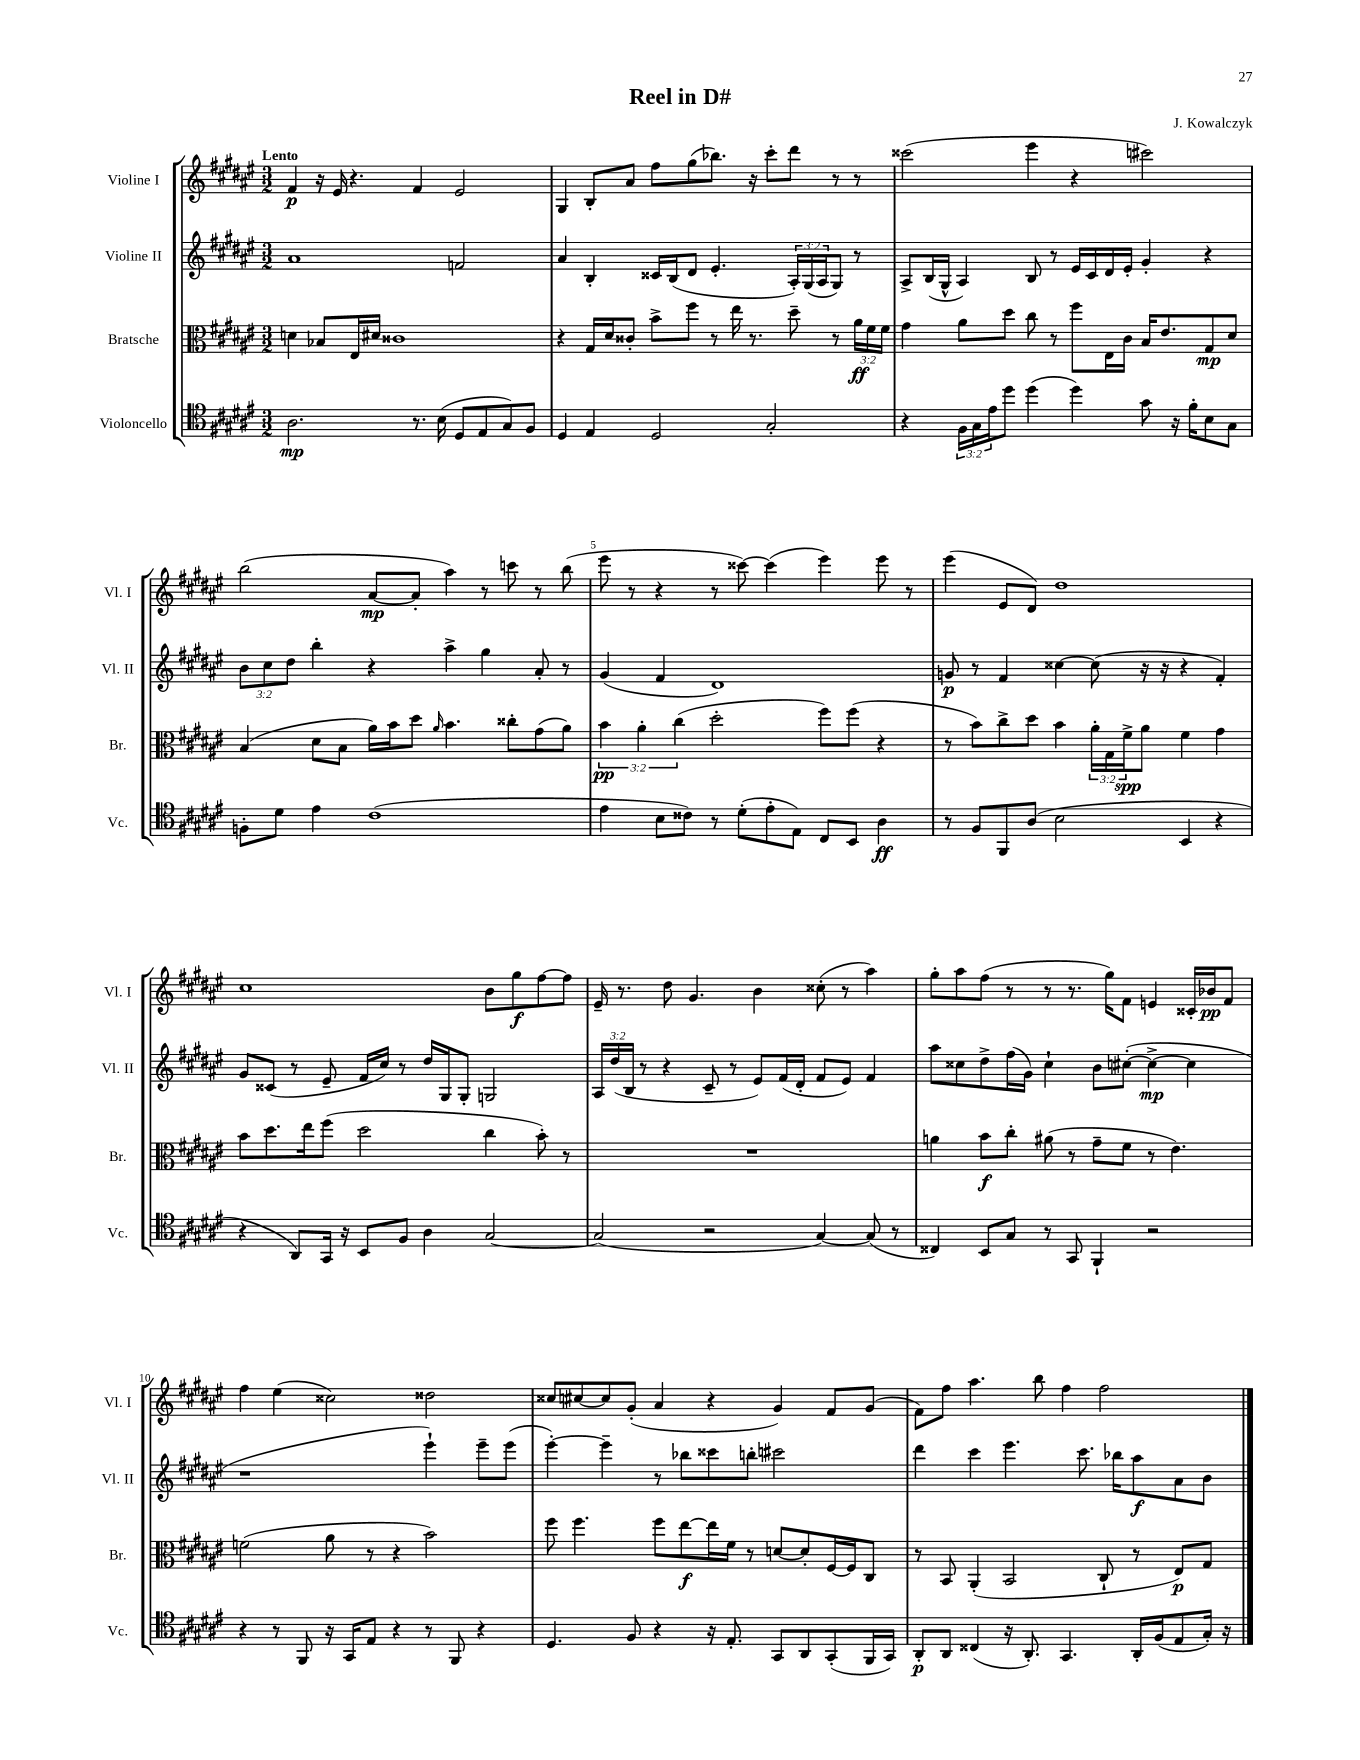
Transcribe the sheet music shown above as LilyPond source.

\header { title = "Reel in D#" composer = "J. Kowalczyk" }
<<
\new StaffGroup <<
\new Staff = "s0" \with { instrumentName = "Violine I" shortInstrumentName = "Vl. I" } {
    \clef treble \key fis \major \numericTimeSignature \time 3/2 \tempo "Lento"
    fis'4\p r16 eis'16 r4. fis'4 eis'2 |
    gis4 b8-. ais'8 fis''8 gis''8( bes''8.) r16 cis'''8-. dis'''8 r8 r8 |
    cisis'''2( eis'''4 r4 cis'''2) |
    b''2( ais'8~\mp ais'8-. ais''4) r8 c'''8 r8 b''8( |
    eis'''8 r8 r4 r8 cisis'''8~) cisis'''4( eis'''4) eis'''8 r8 |
    eis'''4( eis'8 dis'8) dis''1 |
    cis''1 b'8 gis''8\f fis''8~ fis''8 |
    eis'16-- r8. dis''8 gis'4. b'4 cisis''8-.( r8 ais''4) |
    gis''8-. ais''8 fis''8( r8 r8 r8. gis''16) fis'8 e'4 cisis'16-. bes'16\pp fis'8 |
    fis''4 eis''4( cisis''2) disis''2 |
    cisis''8 cis''8~ cis''8 gis'8-.( ais'4 r4 gis'4) fis'8 gis'8( |
    fis'8) fis''8 ais''4. b''8 fis''4 fis''2 \bar "|." |
}
\new Staff = "s1" \with { instrumentName = "Violine II" shortInstrumentName = "Vl. II" } {
    \clef treble \key fis \major \numericTimeSignature \time 3/2 \override Staff.TupletNumber.text = #tuplet-number::calc-fraction-text
    ais'1 f'2 |
    ais'4 b4-. cisis'16 b16( dis'8 eis'4.-. \tuplet 3/2 { ais16-.) gis16( ais16 } gis8) r8 |
    ais8-> b16( gis16-^ ais4) b8 r8 eis'16 cis'16 dis'16 eis'16-. gis'4-. r4 |
    \tuplet 3/2 { b'8 cis''8 dis''8 } b''4-. r4 ais''4-> gis''4 ais'8-. r8 |
    gis'4( fis'4 dis'1) |
    g'8\p r8 fis'4 cisis''4~ cisis''8( r16 r16 r4 fis'4-.) |
    gis'8 cisis'8( r8 eis'8-- fis'16 cis''16) r8 dis''16 gis16 gis8-. g2 |
    \tuplet 3/2 { ais16 dis''16( b16 } r8 r4 cis'8-- r8 eis'8) fis'16( dis'16-. fis'8 eis'8) fis'4 |
    ais''8 cisis''8 dis''8-> fis''16( gis'16) cisis''4-! b'8 cis''8~-.( cis''4~->\mp cis''4 |
    r1 eis'''4-!) eis'''8-- eis'''8( |
    eis'''4~-.) eis'''4-- r8 bes''8 cisis'''8 b''8-. cis'''2 |
    dis'''4 cis'''4 eis'''4. cis'''8. bes''16 ais''8\f ais'8 b'8 \bar "|." |
}
\new Staff = "s2" \with { instrumentName = "Bratsche" shortInstrumentName = "Br." } {
    \clef alto \key fis \major \numericTimeSignature \time 3/2 \override Staff.TupletNumber.text = #tuplet-number::calc-fraction-text
    d'4 bes8 eis16 dis'16 cisis'1 |
    r4 gis16 dis'16 cisis'8-. b'8-> fis''8 r8 eis''16 r8. dis''8-- r8 \tuplet 3/2 { ais'16\ff fis'16 fis'16 } |
    gis'4 ais'8 dis''8 cis''8 r8 fis''8 eis16 cis'16 b16 eis'8. gis8\mp dis'8 |
    b4( dis'8 b8 ais'16) b'16 dis''8 \grace { ais'16 } b'4. cisis''8-. gis'8( ais'8) |
    \tuplet 3/2 { b'4\pp ais'4-. cis''4( } dis''2-. fis''8) fis''8( r4 |
    r8 b'8) cis''8-> dis''8 b'4 \tuplet 3/2 { ais'16-. gis16 fis'16->\spp } ais'8 fis'4 gis'4 |
    b'8 dis''8. eis''16 fis''8( dis''2 cis''4 b'8-.) r8 |
    R1. |
    a'4 b'8\f cis''8-. ais'8( r8 gis'8-- fis'8 r8 eis'4.) |
    f'2( ais'8 r8 r4 b'2) |
    fis''8 fis''4. fis''8 eis''8~\f eis''16 fis'16 r8 d'8~ d'8-. fis16~ fis16 cis8 |
    r8 b,8 ais,4-.( b,2 cis8-! r8 eis8\p) gis8 \bar "|." |
}
\new Staff = "s3" \with { instrumentName = "Violoncello" shortInstrumentName = "Vc." } {
    \clef tenor \key fis \major \numericTimeSignature \time 3/2 \override Staff.TupletNumber.text = #tuplet-number::calc-fraction-text
    ais2.\mp r8. b16( dis8 eis8 gis8) fis8 |
    dis4 eis4 dis2 gis2-. |
    r4 \tuplet 3/2 { fis16 gis16 eis'16 } dis''8 dis''4( dis''4) gis'8 r16 fis'16-. b8 gis8 |
    f8-. dis'8 eis'4 cis'1( |
    eis'4 b8 cisis'8) r8 dis'8-.( eis'8-. eis8) cis8 b,8 ais4\ff |
    r8 fis8 fis,8 ais8( b2 b,4 r4 |
    r4 ais,8) gis,16 r16 b,8 fis8 ais4 gis2~ |
    gis2( r2 gis4~) gis8( r8 |
    cisis4) b,8 gis8 r8 gis,8 fis,4-! r2 |
    r4 r8 fis,8 r16 gis,16 eis8 r4 r8 fis,8 r4 |
    dis4. fis8 r4 r16 eis8.-. gis,8 ais,8 gis,8-.( fis,16 gis,16) |
    ais,8-.\p ais,8 cisis4( r16 ais,8.-.) gis,4. ais,16-. fis16( eis8 gis16-.) r16 \bar "|." |
}
>>
>>
\layout { \context { \Score \override BarNumber.break-visibility = ##(#f #t #t) barNumberVisibility = #(every-nth-bar-number-visible 5) } }
